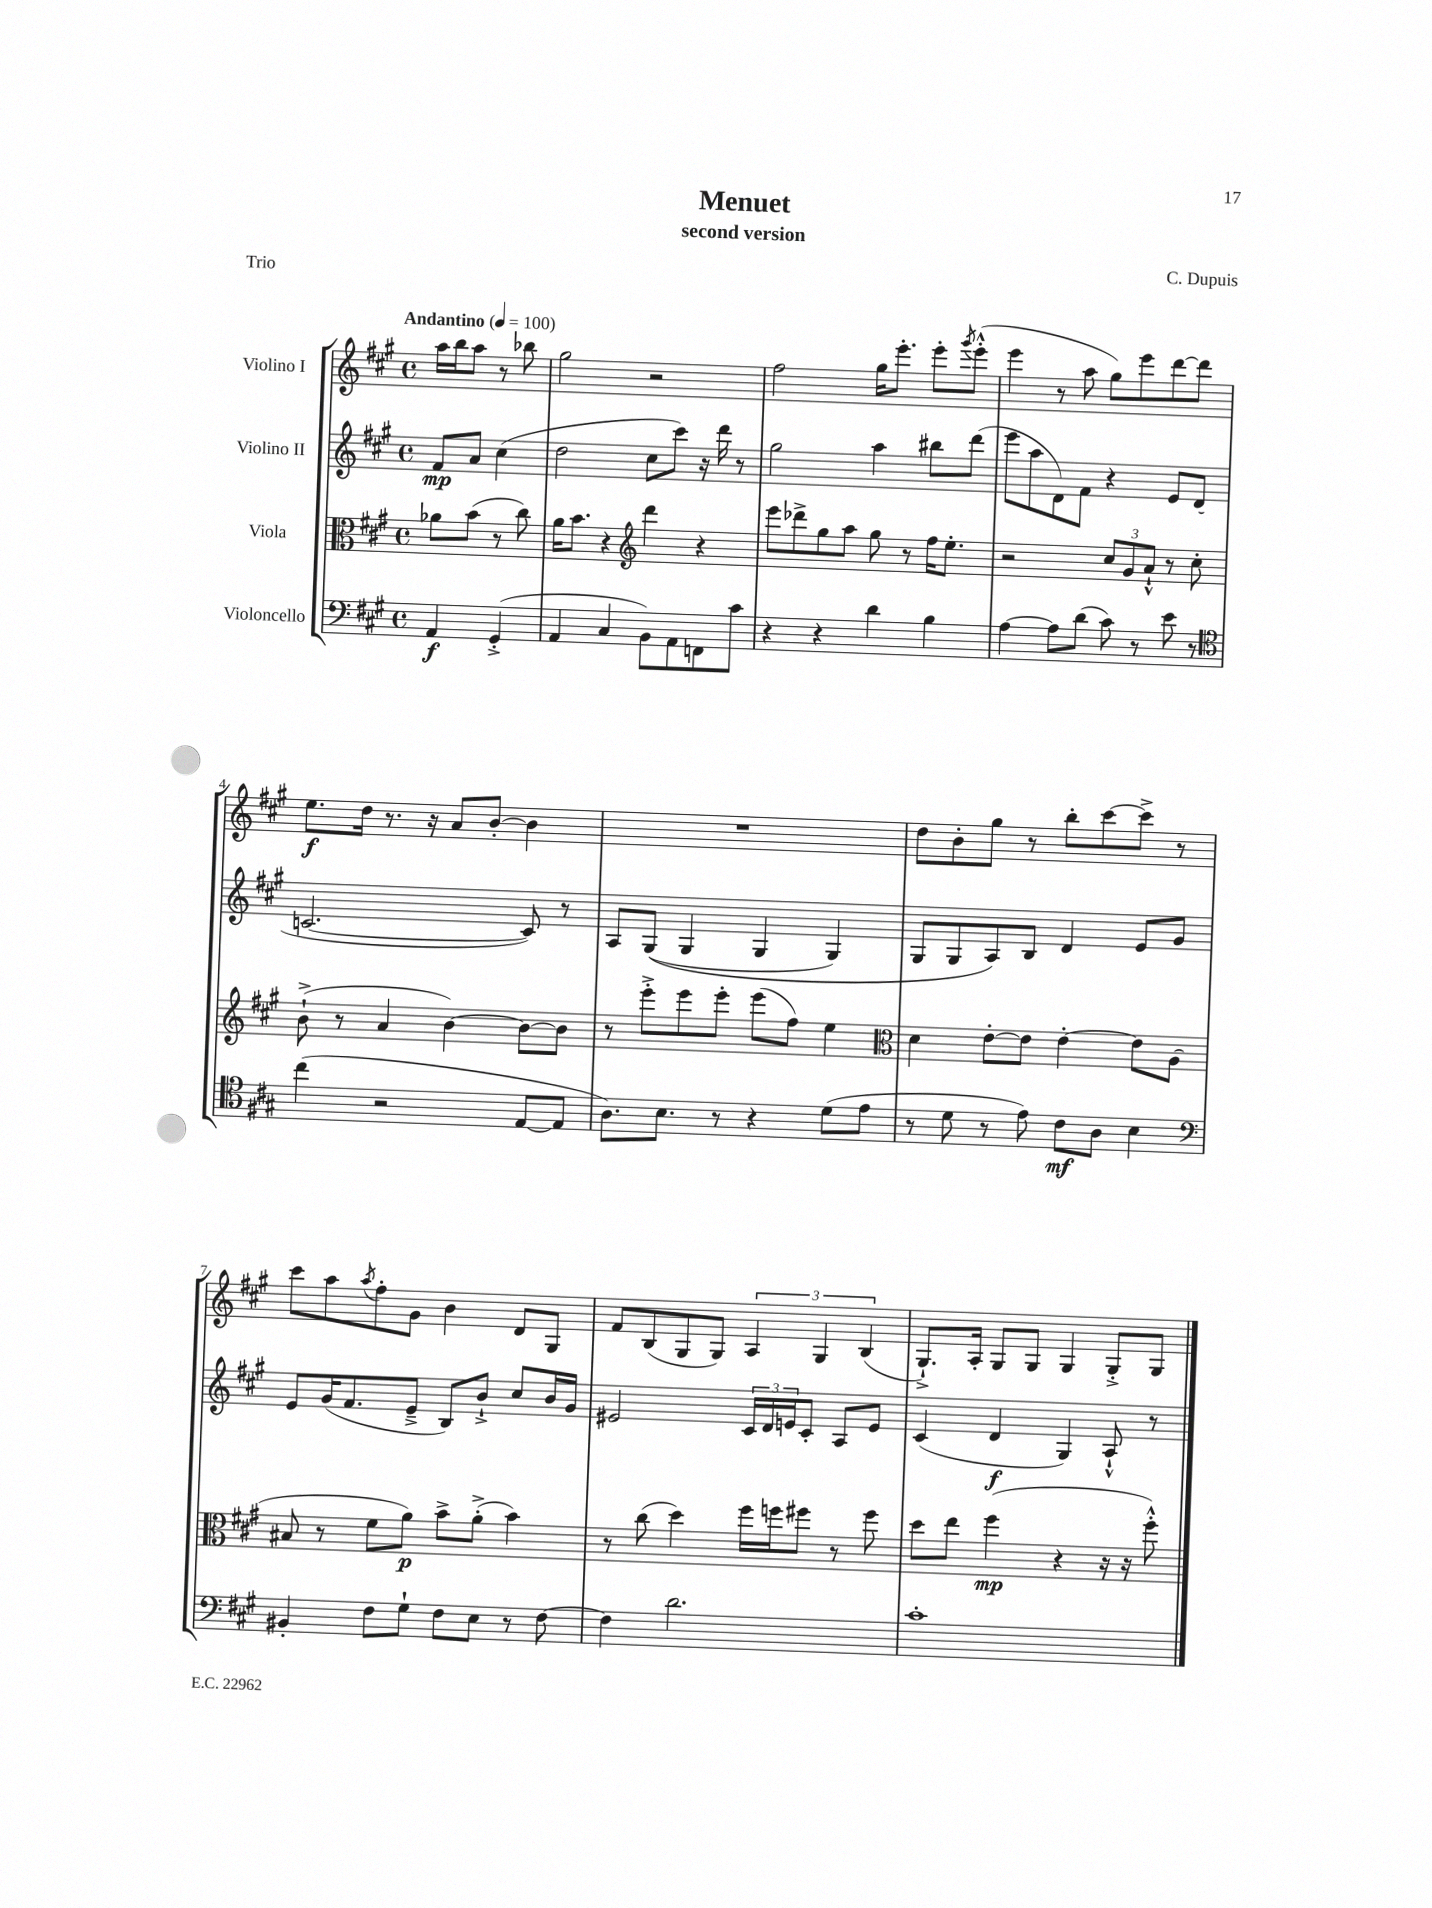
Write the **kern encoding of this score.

**kern	**kern	**kern	**kern
*staff4	*staff3	*staff2	*staff1
*clefF4	*clefC3	*clefG2	*clefG2
*k[f#c#g#]	*k[f#c#g#]	*k[f#c#g#]	*k[f#c#g#]
*M4/4	*M4/4	*M4/4	*M4/4
*met(c)	*met(c)	*met(c)	*met(c)
*MM100	*MM100	*MM100	*MM100
4AA/	8a-\L	8f#/L	16aa\LL
.	.	.	16bb\J
.	(8b\J	8a/J	8aa\J
(4GG#'^/	8r	(4cc#\	8r
.	8cc#\)	.	8bb-\
=	=	=	=
4AA/	16a\LK	2dd\	2gg#\
.	8.b\J	.	.
4C#/	4r	.	.
*	*clefG2	*	*
8BB\L)	4ddd\	8cc#\L	2r
8AA\	.	8ccc#\J)	.
8FF\	4r	16r	.
.	.	16ddd\	.
8c#\J	.	8r	.
=	=	=	=
4r	8eee\L	2gg#\	2ff#\
.	8ddd-^\	.	.
4r	8gg#\	.	.
.	8aa\J	.	.
4d\	8gg#\	4aa\	16gg#\LK
.	.	.	8.eee'\J
.	8r	.	.
4B\	16ff#\LK	8bb#\L	8eee'\L
.	8.ee'\J	.	.
.	.	.	8qggg#/
.	.	(8ddd\J	(8eee'^^\J
=	=	=	=
[4A\	2r	8eee\L	4eee\
.	.	8aa\	.
8A\]L	.	8d\)	8r
(8d\J	.	8f#\J	8aa\
8c#\)	12cc#/L	4r	8gg#\L)
.	12g#/	.	.
8r	.	.	8eee\
.	12a`^^/J	.	.
8e\	8r	8e/L	[8ddd\
8r	8cc#'\	(8d/J	8ddd\]J
=	=	=	=
*clefC4	*	*	*
(4cc#\	(8b`^\	[2.c/	8.ee\L
.	8r	.	.
.	.	.	16dd\Jk
2r	4a/	.	8.r
.	.	.	16r
.	[4b\)	.	8a/L
.	.	.	[8b'/J
[8E/L	8b\_L	8c/])	4b\]
8E/]J	8b\]J	8r	.
=	=	=	=
8.A\L)	8r	8A/L	1r
.	8eee'^\L	&((8G#/J	.
8.B\J	.	.	.
.	8eee\	4G#/	.
8r	8eee'\J	.	.
4r	(8eee\L	4G#/	.
.	8ff#\J)	.	.
(8d\L	4ee\	4G#/)	.
8e\J	.	.	.
=	=	=	=
*	*clefC3	*	*
8r	4d\	8G#/L	8dd\L
8d\	.	8G#/	8b'\
8r	[8e'\L	8A/&)	8gg#\J
8e\)	8e\]J	8B/J	8r
8c#\L	[4e'\	4d/	8bb'\L
8A\J	.	.	[8ccc#\
4B\	8e\]L	8e/L	8ccc#^\]J
.	(8A\J	8g#/J	8r
=	=	=	=
*clefF4	*	*	*
4BB#'/	8B#/	8e/L	8ccc#\L
.	8r	(16g#/K	8aa\
.	.	8.f#/	.
.	.	.	8qaa/
8F#\L	8f#\L	.	8ff#'\
8G#`\J	8a\J)	8e~^/J	8g#\J
8F#\L	8b^\L	8B/L)	4b\
8E\J	(8a'^\J	8b`^/J	.
8r	4b\)	8cc#/L	8d/L
[8F#\	.	16b/L	8G#/J
.	.	16g#/JJ	.
=	=	=	=
4F#\]	8r	2e#/	8f#/L
.	(8cc#\	.	(8B/
2.d\	4dd\)	.	8G#/
.	.	.	8G#/J)
.	16ff#\LL	24c#/LL	6A/
.	.	24d/	.
.	16ff\J	.	.
.	.	24e/J	.
.	8ff#\J	8c#'/J	.
.	.	.	6G#/
.	8r	8A/L	.
.	.	.	(6B/
.	8ff#\	8e/J	.
=	=	=	=
1c#'	8dd\L	(4c#/	8.G#`^/L)
.	8ee\J	.	.
.	.	.	16A'/Jk
.	(4ff#\	4d/	8G#/L
.	.	.	8G#/J
.	4r	4G#/)	4G#/
.	16r	8A`^^/	8G#'^/L
.	16r	.	.
.	8ff#'^^\)	8r	8G#/J
==	==	==	==
*-	*-	*-	*-
